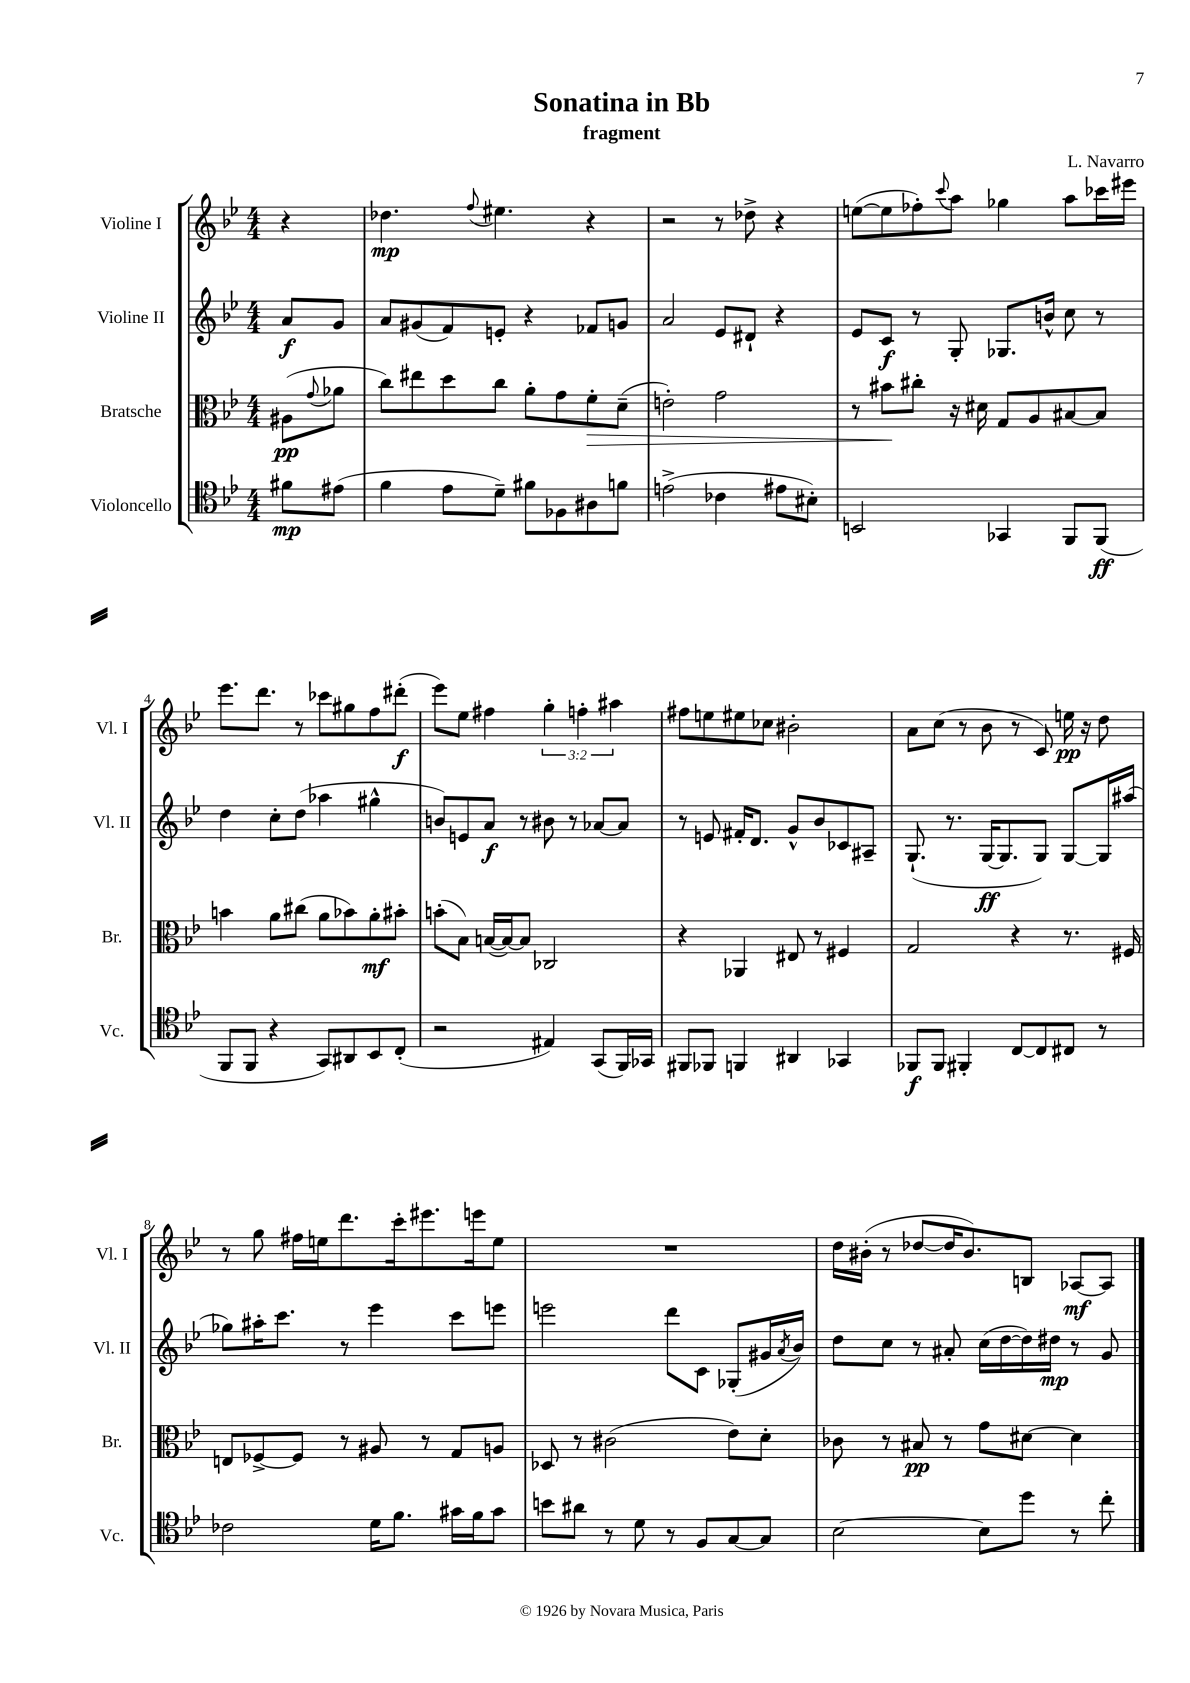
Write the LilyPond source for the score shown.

\header { title = "Sonatina in Bb" composer = "L. Navarro" subtitle = "fragment" }
<<
\new StaffGroup <<
\new Staff = "s0" \with { instrumentName = "Violine I" shortInstrumentName = "Vl. I" } {
    \clef treble \key bes \major \numericTimeSignature \time 4/4 \override Staff.TupletNumber.text = #tuplet-number::calc-fraction-text \partial 4
    r4 |
    des''4.\mp \appoggiatura { f''8 } eis''4. r4 |
    r2 r8 des''8-> r4 |
    e''8~( e''8 fes''8-.) \appoggiatura { c'''8 } a''8 ges''4 a''8 ces'''16 eis'''16 |
    ees'''8. d'''8. r8 ces'''8 gis''8 f''8 dis'''8-.\f( |
    ees'''8) ees''8 fis''4 \tuplet 3/2 { g''4-. f''4-. ais''4 } |
    fis''8 e''8 eis''8 ces''8 bis'2-. |
    a'8 c''8( r8 bes'8 r8 c'8) e''16\pp r16 d''8 |
    r8 g''8 fis''16 e''16 d'''8. c'''16-. eis'''8. e'''16 e''8 |
    R1 |
    d''16 bis'16-.( r8 des''8~ des''16 bis'8.) b8 aes8~\mf aes8 \bar "|." |
}
\new Staff = "s1" \with { instrumentName = "Violine II" shortInstrumentName = "Vl. II" } {
    \clef treble \key bes \major \numericTimeSignature \time 4/4 \partial 4
    a'8\f g'8 |
    a'8 gis'8( f'8) e'8-. r4 fes'8 g'8 |
    a'2 ees'8 dis'8-! r4 |
    ees'8 c'8\f r8 g8-. ges8. b'16-^ c''8 r8 |
    d''4 c''8-. d''8( aes''4 gis''4-^ |
    b'8) e'8 a'8\f r8 bis'8 r8 aes'8~ aes'8 |
    r8 e'8 fis'16-. d'8. g'8-^ bes'8 ces'8 ais8-- |
    g8.-!( r8. g16~\ff g8. g8) g8~ g16 ais''16( |
    ges''8) ais''16-. c'''8. r8 ees'''4 c'''8 e'''8 |
    e'''2 d'''8 c'8 ges8-.( gis'16 \acciaccatura { a'8 } bes'16) |
    d''8 c''8 r8 ais'8-. c''16( d''16~ d''16) dis''16\mp r8 g'8 \bar "|." |
}
\new Staff = "s2" \with { instrumentName = "Bratsche" shortInstrumentName = "Br." } {
    \clef alto \key bes \major \numericTimeSignature \time 4/4 \partial 4
    ais8\pp( \appoggiatura { g'8 } aes'8 |
    c''8) eis''8 d''8 c''8 a'8-. g'8 f'8-.\> d'8--( |
    e'2-.) g'2 |
    r8 bis'8\! cis''8-. r16 dis'16 g8 a8 bis8~ bis8 |
    b'4 a'8 cis''8( a'8 bes'8) a'8-.\mf bis'8-. |
    b'8-.( bes8) b16~( b16~) b8 ces2 |
    r4 aes,4 eis8 r8 fis4 |
    g2 r4 r8. fis16 |
    e8 fes8~-> fes8 r8 ais8 r8 g8 a8 |
    des8 r8 cis'2( ees'8) d'8-. |
    ces'8 r8 bis8\pp r8 g'8 dis'8~ dis'4 \bar "|." |
}
\new Staff = "s3" \with { instrumentName = "Violoncello" shortInstrumentName = "Vc." } {
    \clef tenor \key bes \major \numericTimeSignature \time 4/4 \partial 4
    fis'8\mp eis'8( |
    f'4 ees'8 d'8--) fis'8 fes8 ais8 f'8 |
    e'2->( ces'4 eis'8 bis8-.) |
    b,2 ges,4 f,8 f,8\ff( |
    f,8 f,8 r4 g,8) ais,8 bes,8 c8-.( |
    r2 eis4) g,8( f,16) ges,16 |
    fis,8 fes,8 f,4 ais,4 ges,4 |
    fes,8\f fes,8 fis,4-. c8~ c8 cis8 r8 |
    ces'2 d'16 f'8. gis'16 f'16 gis'8 |
    b'8 ais'8 r8 d'8 r8 f8 g8~ g8 |
    bes2~ bes8 d''8 r8 c''8-. \bar "|." |
}
>>
>>
